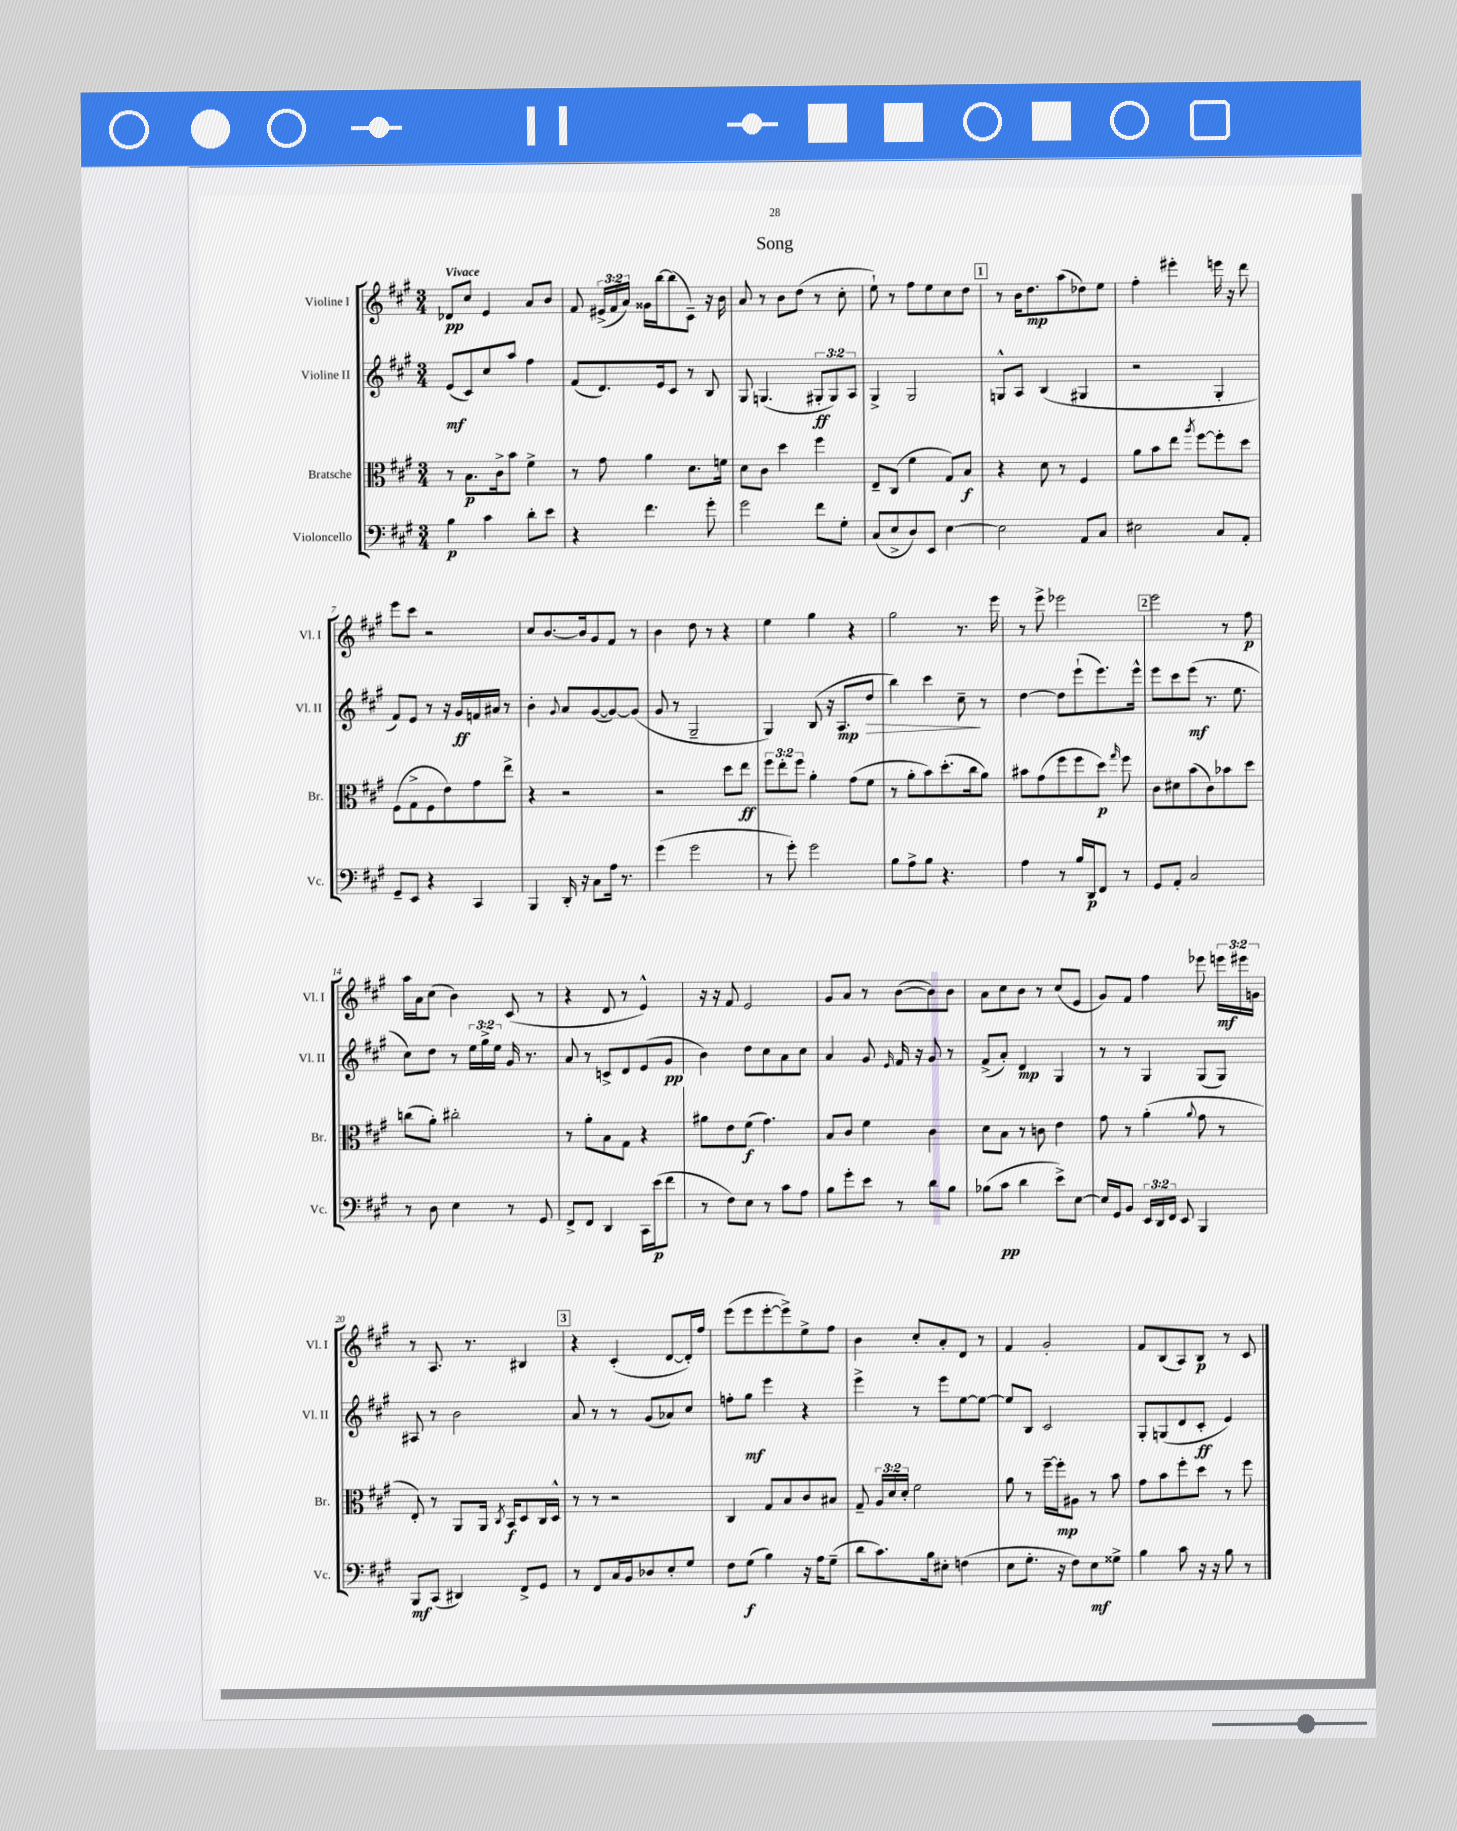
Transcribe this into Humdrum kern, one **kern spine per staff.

**kern	**kern	**kern	**kern
*staff4	*staff3	*staff2	*staff1
*clefF4	*clefC3	*clefG2	*clefG2
*k[f#c#g#]	*k[f#c#g#]	*k[f#c#g#]	*k[f#c#g#]
*M3/4	*M3/4	*M3/4	*M3/4
4B	8r	(8e	8d-
.	8.B	8c#)	8cc#
4c#	.	8cc#	4e
.	16c#^	.	.
.	8b	8aa	.
8d'	4f#^	4ff#	8a
8e	.	.	8b
=	=	=	=
4r	8r	(8f#	8f#
.	8g#	8.d)	(24e#^
.	.	.	24f#
.	.	.	24a)
4.f#	4a	.	16g##
.	.	16e	[16bb
.	.	8c#	(8bb]
.	8.d	8r	8c#~)
8g#'	.	8B	16r
.	16f	.	16b
=	=	=	=
2g#	8d	8G#	8a
.	8c#	(4.G	8r
.	4dd	.	8b
.	.	.	(8dd
8f#	4ff#	12G#'	8r
.	.	12G#)	.
8G#'	.	.	8cc#'
.	.	12A	.
=	=	=	=
(8C#	8E~	4G#^	8ee`)
8E^	(8C#	.	8r
8D)	4f#	2G#	8ff#
8EE	.	.	8ee
[4E	8G#)	.	8cc#
.	8B	.	8dd
=	=	=	=
2E]	4r	8G^^	8r
.	.	8A	16b
.	.	.	8.dd
.	8d	(4B	.
.	8r	.	(8aa
8AA	4F#	4G#	8dd-)
8C#	.	.	8ee
=	=	=	=
2E#	8a	2r	4ff#'
.	8b	.	.
.	8ee	.	4eee#'
.	8qaa	.	.
.	[8ff#	.	.
8C#	8ff#']	4G#'	16eee
.	.	.	16r
8AA'	8dd	.	8ddd
=	=	=	=
8GG#~	(8F#	8f#)	8eee
8EE	8G#^	8e	8ccc#
4r	8F#	8r	2r
.	8e)	16r	.
.	.	16g#	.
4CC#	8g#	16f	.
.	.	16a#	.
.	8ee^	8r	.
=	=	=	=
4BBB	4r	4b'	8cc#
.	.	.	[8.b
.	.	8qqg#	.
16DD'	2r	8a	.
16r	.	.	16b]
8C#	.	([8g#	8g#
16A	.	8g#_)	8f#
8.r	.	.	.
.	.	(8g#]	8r
=	=	=	=
(4g#	2r	8g#	4b
.	.	8r	.
2g#	.	2G#~	8dd
.	.	.	8r
.	8dd	.	4r
.	8ee	.	.
=	=	=	=
8r	12ff#	4G#)	4ee
.	12ee'	.	.
8g#')	.	.	.
.	12ff#	.	.
2g#	4a'	(8B	4gg#
.	.	16r	.
.	.	8.A	.
.	(8g#	.	4r
.	8f#	8dd	.
=	=	=	=
8B	8r	4bb)	2gg#
8A^	8a'	.	.
8B	8b)	4ccc#	.
4.r	(8.dd'	.	.
.	.	8cc#~	8.r
.	16cc#	.	.
.	8a)	8r	.
.	.	.	16eee
=	=	=	=
4A	8b#	[4dd	8r
.	(8g#	.	8eee^
8r	8ff#	8dd]	2eee-
16B	8ff#	(8eee`	.
16DD	.	.	.
8FF#	8dd)	8.eee)	.
.	16qqgg#	.	.
8r	8ff#	.	.
.	.	16eee^^	.
=	=	=	=
8GG#	8c#	8eee	2eee
8AA'	8d#	8ccc#	.
2C#	(8b	(8eee	.
.	8c#)	8.r	.
.	8b-	.	8r
.	.	8.ee	.
.	8dd	.	8ff#
=	=	=	=
8r	(8cc	8cc#)	16aa
.	.	.	16a
8D	8a')	8dd	(8cc#
4E	2cc#'	8r	4b)
.	.	24ee	.
.	.	24gg#^	.
.	.	24ee	.
8r	.	16g#	(8c#
.	.	8.r	.
8GG#	.	.	8r
=	=	=	=
8FF#^	8r	8a	4r
8FF#	8a'	8r	.
4DD	8B	8c^	8d
.	8G#	8d	8r
16CC#	4r	(8e	4e^^)
(16e	.	.	.
8f#	.	8g#	.
=	=	=	=
8r	8a#	4b)	16r
.	.	.	16r
8F#)	8e	.	8f#
8E	(8f#	8dd	2e
8r	4.g#)	8cc#	.
8c#	.	8a	.
8A	.	8cc#	.
=	=	=	=
8B	8B	4a	8g#
8g#'	8c#	.	8a
8e	4f#	8g#	8r
.	.	16qqe	.
8r	.	16f#	([8b
.	.	16r	.
8d	4c#	8g#	8b])
8B	.	8r	8b
=	=	=	=
(8B-	8d	(8f#^	8a
8c#	8B	8a')	8cc#
4d	8r	4d	8b
.	8c	.	8r
8e^)	4e	4G#	(8cc#
[8E	.	.	8e
=	=	=	=
16E]	8g#	8r	8g#)
16GG#	.	.	.
8BB	8r	8r	8f#
24EE	(4a'	4G#	4ff#
24DD	.	.	.
24FF#	.	.	.
8EE	.	.	.
.	8qqa	.	.
4BBB	8g#	(8G#	8eee-
.	8r	8G#)	24eee
.	.	.	24eee#
.	.	.	24g
=	=	=	=
8BBB	8E')	8A#	8r
(8CC#	8r	8r	8.A
4DD#)	8AA	2b	.
.	.	.	8.r
.	16AA	.	.
.	8qC#	.	.
.	16BB	.	.
8FF#^	8D	.	4B#
8GG#	16C#	.	.
.	16D^^	.	.
=	=	=	=
8r	8r	8a	4r
8FF#	8r	8r	.
16C#	2r	8r	(4c#'
16BB	.	.	.
8D-	.	(8g#	.
8E'	.	8a-)	[8d
8G#	.	8cc#	16d'])
.	.	.	16ff#
=	=	=	=
8F#	4C#	8ff'	(8eee
(8G#	.	8gg#	8eee
4B)	8G#	4eee	[8eee'
.	8B	.	8eee^])
16r	8c#	4r	8ee^
16A	.	.	.
(8G#~	8B#	.	8ff#
=	=	=	=
8d	8G#~	4eee^	4b
8.c#)	24A	.	.
.	24d	.	.
.	24d'	.	.
.	2f#	8r	8cc#'
16B	.	.	.
8E#'	.	8eee	8a'
(4F	.	[8ee	8d
.	.	8ee_	8r
=	=	=	=
8E	8a	8ee]	4f#
8.G#'	8r	8B	.
.	[16ff#~	2c#	2g#'
16r	16ff#']	.	.
8F#)	8A#	.	.
8E	8r	.	.
8G##^	8b	.	.
=	=	=	=
4B	8g#	8G#'	8f#
.	8b	(8G	(8B
8c#	8ff#'	8d	8A)
16r	8dd	8c#'	8B
16r	.	.	.
8B	8r	4e)	8r
8r	8ff#	.	8c#
==	==	==	==
*-	*-	*-	*-
